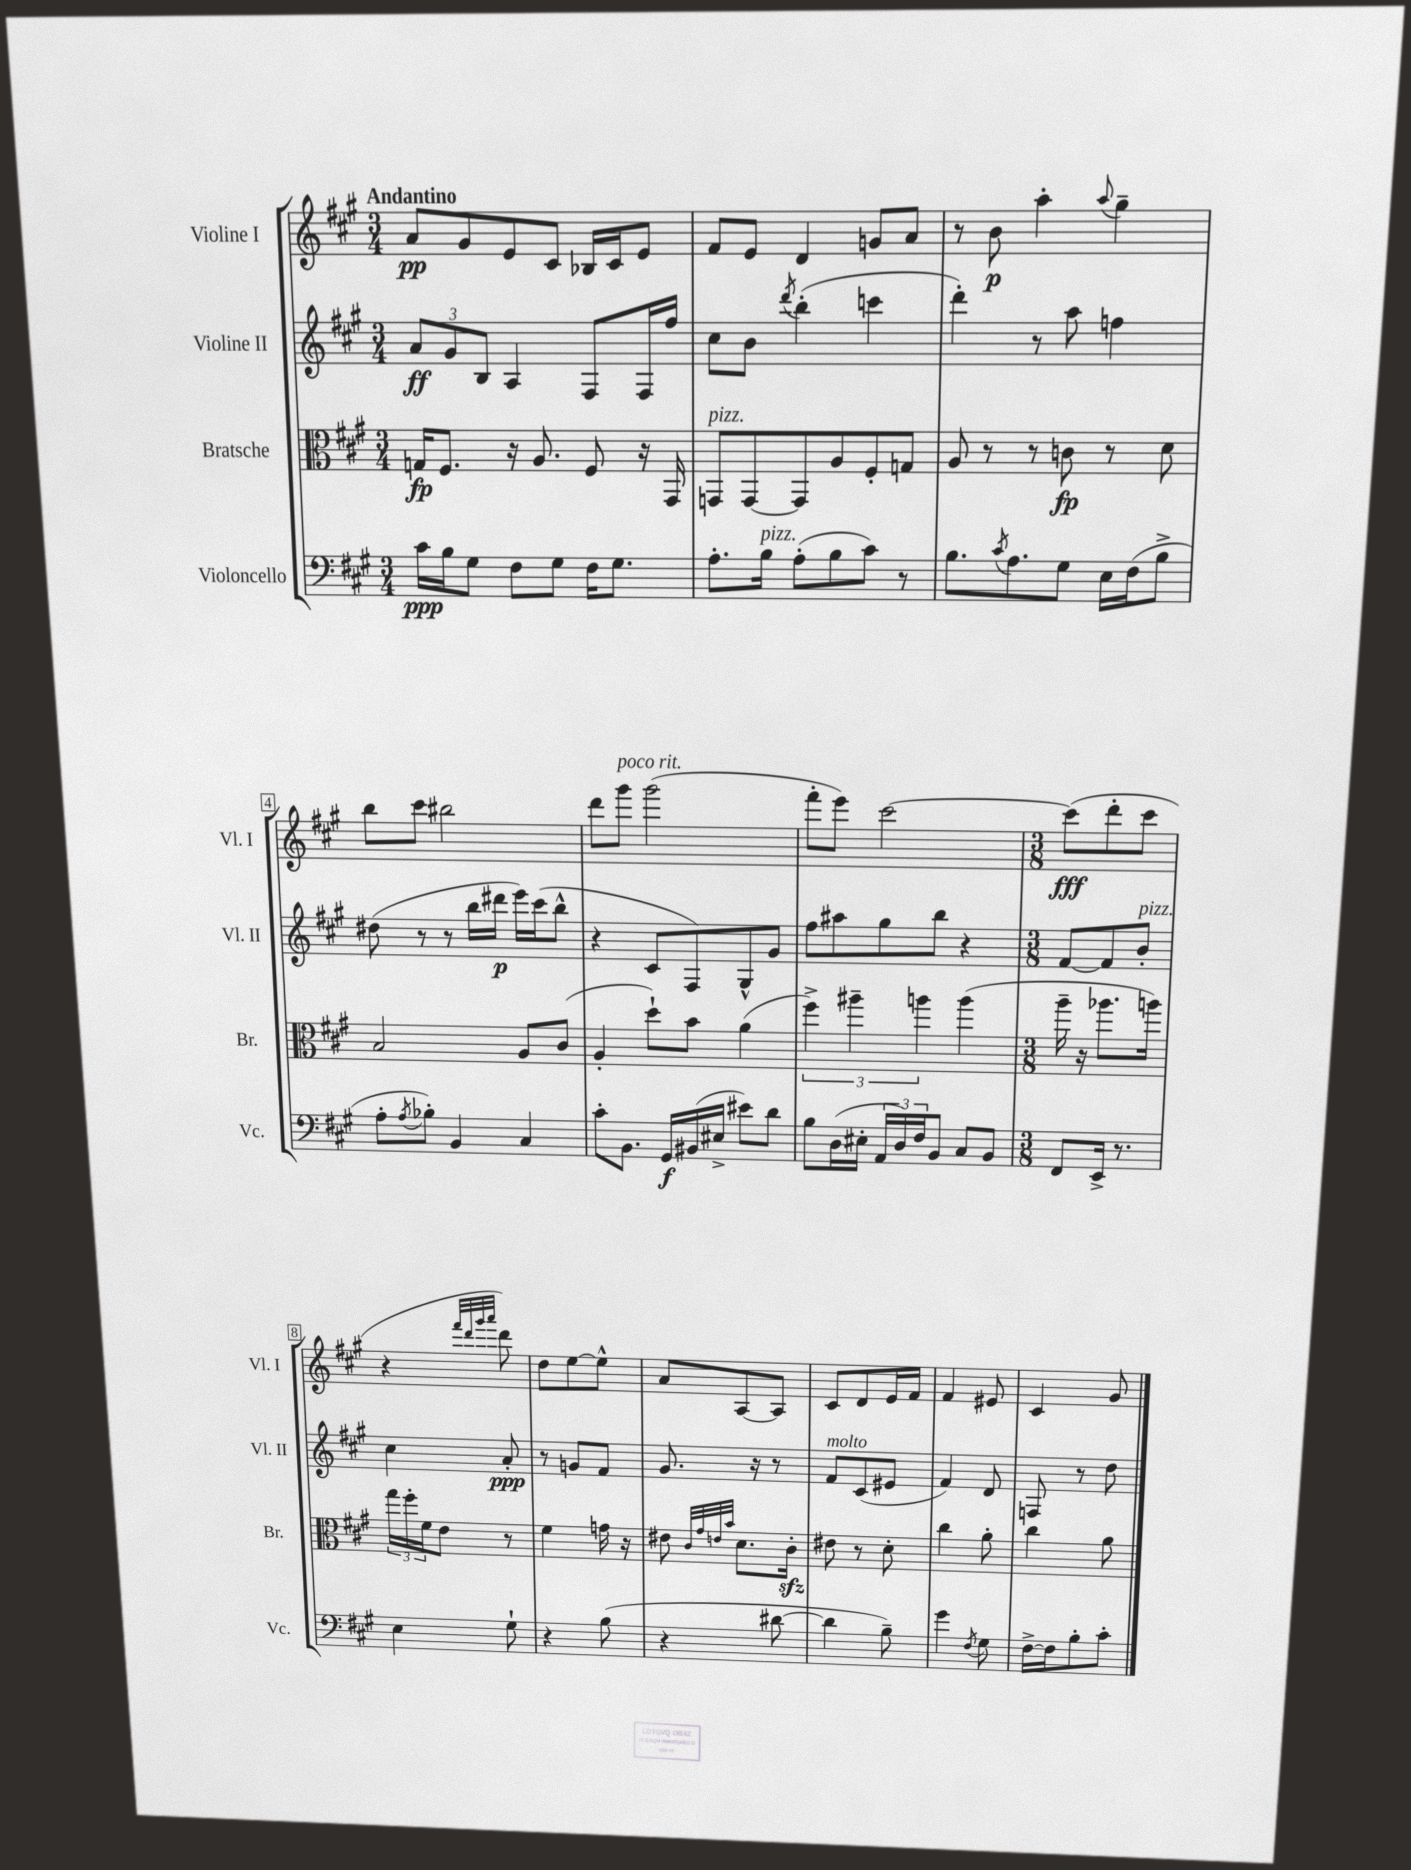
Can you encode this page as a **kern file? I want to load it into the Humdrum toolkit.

**kern	**kern	**kern	**kern
*staff4	*staff3	*staff2	*staff1
*clefF4	*clefC3	*clefG2	*clefG2
*k[f#c#g#]	*k[f#c#g#]	*k[f#c#g#]	*k[f#c#g#]
*M3/4	*M3/4	*M3/4	*M3/4
16c#	16G	12a	8a
16B	8.F#	.	.
.	.	12g#	.
8G#	.	.	8g#
.	.	12B	.
8F#	16r	4A	8e
.	8.A	.	.
8G#	.	.	8c#
16F#	8F#	8F#	16B-
8.G#	.	.	16c#
.	16r	16F#	8e
.	16GG#	16ff#	.
=	=	=	=
8.A'	8GG	8cc#	8f#
.	[8GG	8b	8e
16B	.	.	.
.	.	8qddd	.
(8A'	8GG]	(4bb'	4d
8B	8A	.	.
8c#)	8F#'	4ccc	8g
8r	8G	.	8a
=	=	=	=
8.B	8A	4ddd')	8r
.	8r	.	8b
8qc#	.	.	.
8.A	.	.	.
.	8r	8r	4aa'
8G#	8c	8aa	.
.	.	.	8qqaa
16E	8r	4ff	4gg#~
(16F#	.	.	.
8B^	8d	.	.
=	=	=	=
8A'	2B	(8dd#	8bb
8qA	.	.	.
8B-')	.	8r	8ccc#
4BB	.	8r	2bb#
.	.	16bb	.
.	.	16ddd#	.
4C#	8A	16eee)	.
.	.	(16ccc#	.
.	(8c#	8bb^^	.
=	=	=	=
8c#'	4A'	4r	8ddd
8.BB	.	.	8ggg#
.	8dd`)	8c#	(2ggg#
16GG#	.	.	.
(16BB#	8b	8F#)	.
16E#^	.	.	.
8e#)	(4a	8G#^^	.
8d	.	8g#	.
=	=	=	=
8B	6ff#^)	8ff#	8fff#'
(16D	.	8aa#	8eee)
.	6aa#~	.	.
16E#'	.	.	.
24AA	.	8gg#	[2ccc#
24D)	.	.	.
24F#	6aa	.	.
8BB	.	8bb	.
8C#	(4aa	4r	.
8BB	.	.	.
=	=	=	=
*M3/8	*M3/8	*M3/8	*M3/8
8FF#	16aa~	[8f#	(8ccc#]
.	16r	.	.
16EE^	8.aa-	8f#]	8ddd'
8.r	.	.	.
.	.	8b'	8ccc#
.	16aa)	.	.
=	=	=	=
4E	24gg#	4cc#	4r
.	24ff#'	.	.
.	24f#	.	.
.	8e	.	.
.	.	.	32qqfff#
.	.	.	32qqddd
.	.	.	32qqggg#
.	.	.	32qqaaa
8G#`	8r	8a'	8ddd)
=	=	=	=
4r	4f#	8r	8dd
.	.	8g	[8ee
(8B	16g	8f#	8ee^^]
.	16r	.	.
=	=	=	=
4r	8e#	8.g#	8a
.	32qqc#	.	.
.	32qqg#	.	.
.	32qqe	.	.
.	32qqb	.	.
.	8.d	.	[8A
.	.	16r	.
[8d#	.	8r	8A]
.	16c#'	.	.
=	=	=	=
4d#]	8e#	8f#	8c#
.	8r	(8c#	8d
8B~)	8d'	8e#	16e
.	.	.	16f#
=	=	=	=
4g#	4cc#	4f#)	4f#
8qF#	.	.	.
8G#	8a'	8d	8e#
=	=	=	=
[16F#^	4cc#	8F	4c#
16F#]	.	.	.
8B'	.	8r	.
8c#'	8a	8dd	8g#
==	==	==	==
*-	*-	*-	*-
